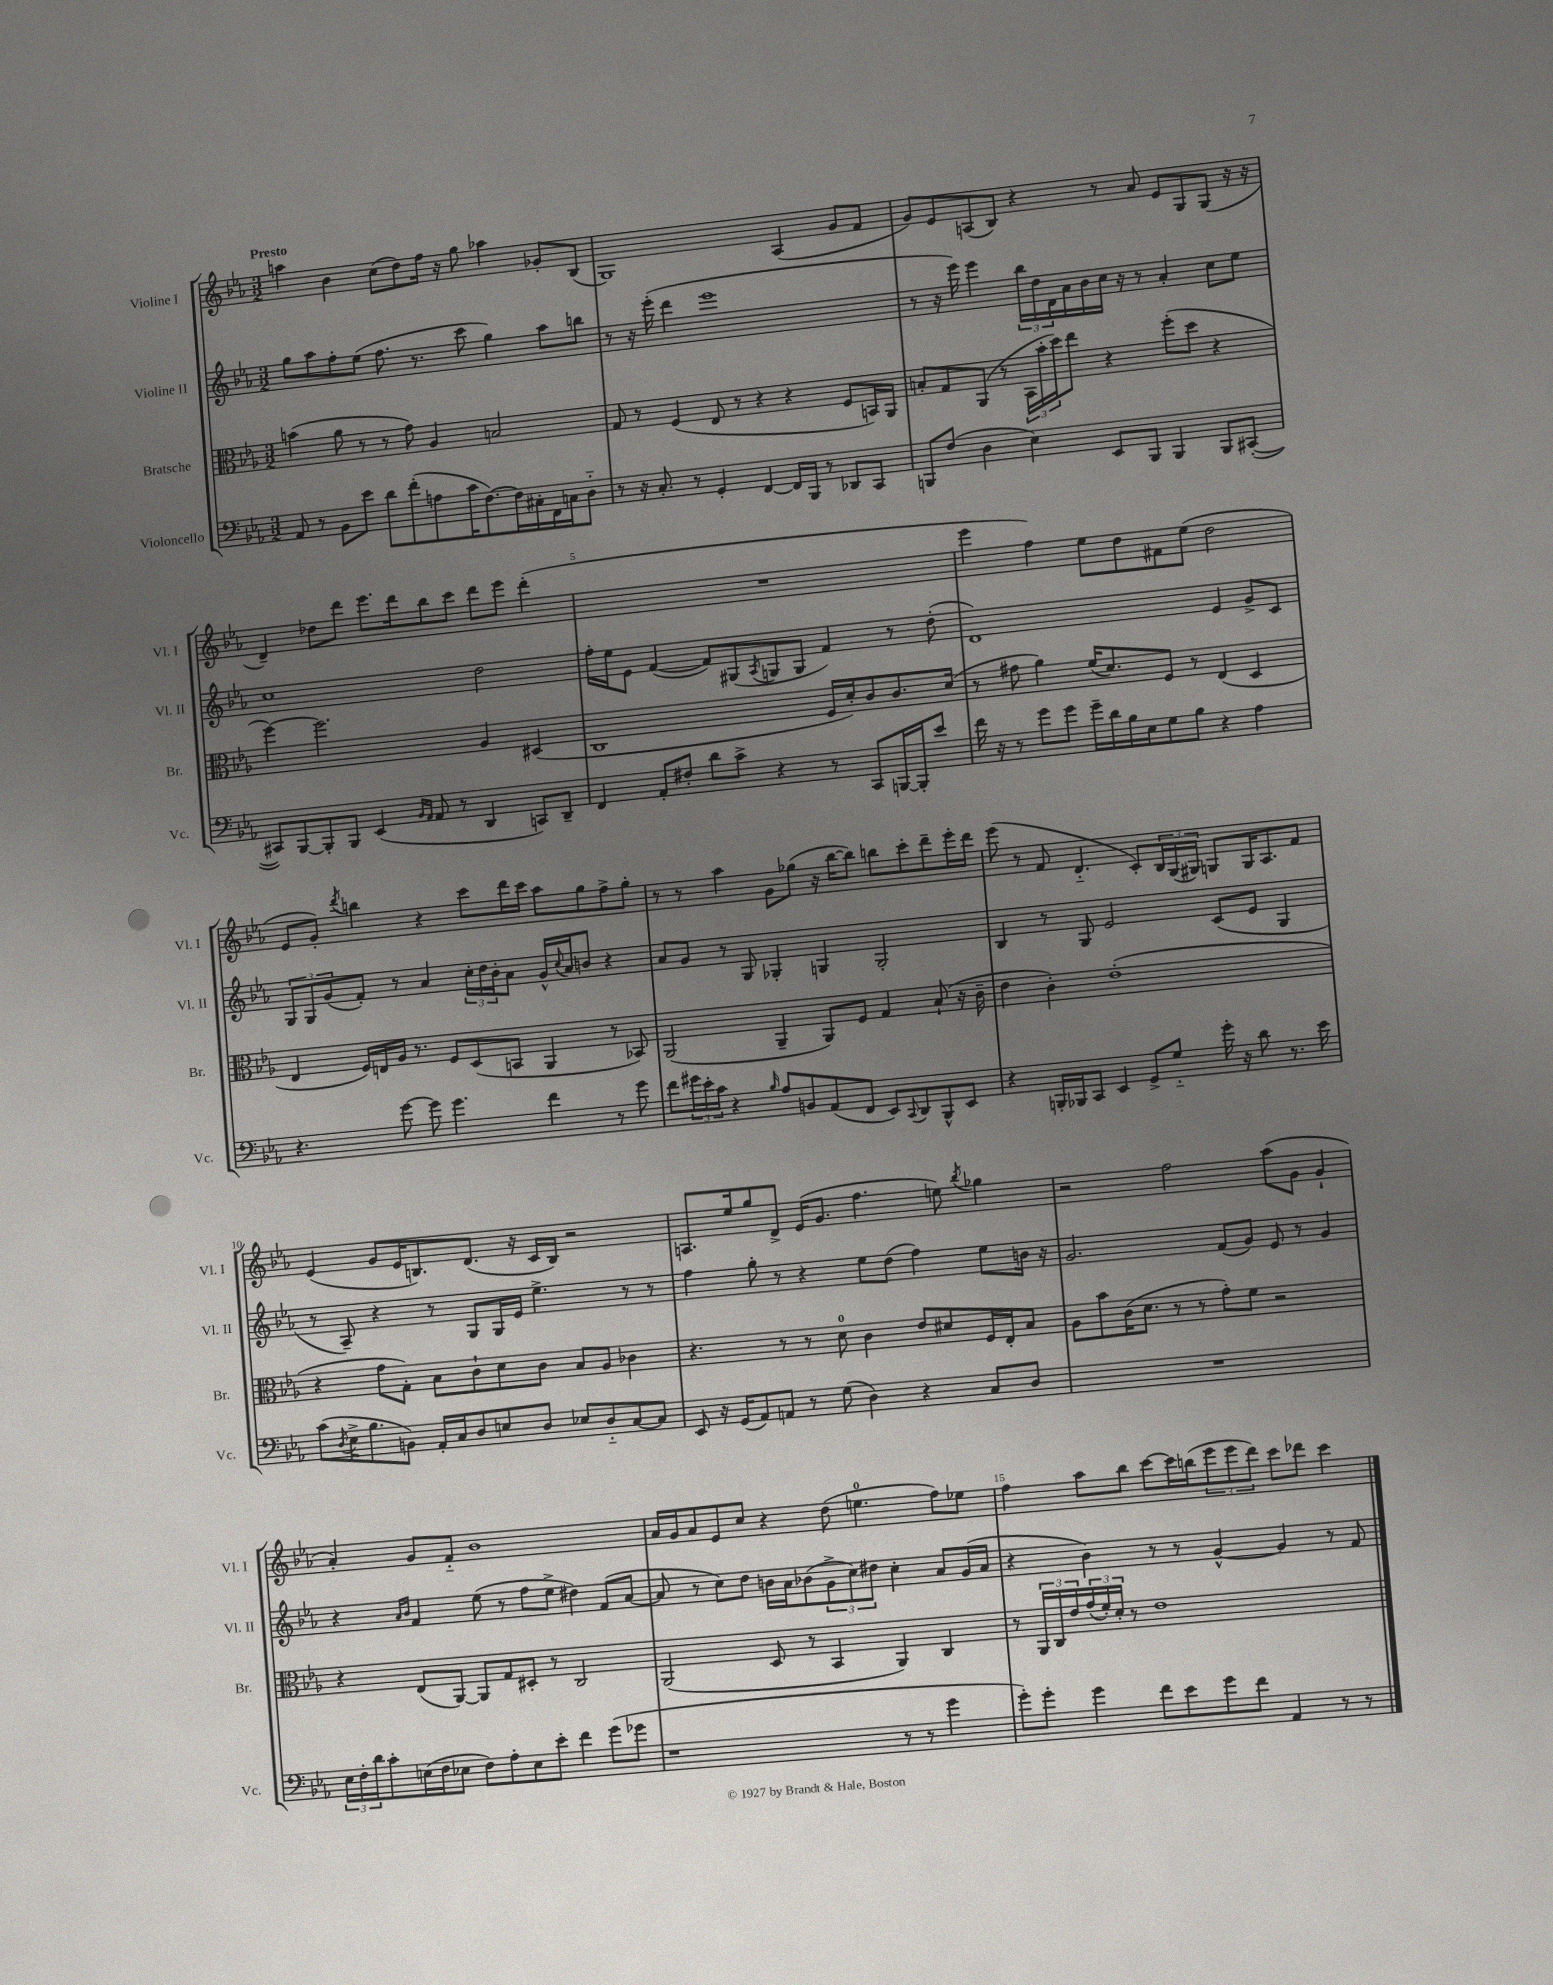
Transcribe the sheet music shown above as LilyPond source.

<<
\new StaffGroup <<
\new Staff = "s0" \with { instrumentName = "Violine I" shortInstrumentName = "Vl. I" } {
    \clef treble \key ees \major \numericTimeSignature \time 3/2 \tempo "Presto"
    a''4 bes'4 c''8( d''8) f''16 r16 g''8 aes''4 ges'8-. bes8( |
    g1) aes4( g'8 f'8 |
    g'8) ees'8 a8( bes8) r4 r8 aes'8 ees'8 g8 g8( r16 r16 |
    d'4--) des''8 d'''8 ees'''8. d'''16 bes''8 c'''8 d'''8 ees'''8 d'''4-.( |
    R1. |
    ees'''4 f''4) ees''8 d''8 fis'8 ees''8( d''2 |
    ees'8 g'8-.) \acciaccatura { d'''8 } b''4 r4 c'''8 d'''16 c'''16 aes''8 g''8 f''8-> g''8-. |
    r8 r8 aes''4 g'8 ges''8( r16 bes''16~ bes''8) b''8 c'''8-. d'''8-- ees'''16-. d'''16 |
    ees'''8( r8 f'8 d'4.-_ c'8-.) \tuplet 3/2 { bes16 g16( gis16) } g8 g16 aes8. f'8 |
    ees'4( g'8 ees'16 b8.) d'8.( r16 c'16 b16) r2 |
    a8. ees''16 g''8 d'8-> ees'16( g'8. f''4. e''8) \acciaccatura { bes''8 } ges''4 |
    r2 f''2 aes''8( g'8 g'4-! |
    aes'4-.) g'8 f'8-_ bes'1 |
    aes'16 g'16 aes'8 ees'8 c''8 r4 d''8( e''4.-0 f''8) ees''8 |
    f''4 aes''8 bes''8 c'''8~ c'''16 b''16( \tuplet 3/2 { ees'''8 ees'''8 d'''8) } c'''8 des'''8 c'''4 \bar "|." |
}
\new Staff = "s1" \with { instrumentName = "Violine II" shortInstrumentName = "Vl. II" } {
    \clef treble \key ees \major \numericTimeSignature \time 3/2
    g''8 aes''8 f''8-. ees''8( f''8. r8. c'''8 g''4) aes''8 b''8 |
    r8 r16 ees'''16-.( d'''4 ees'''1 |
    r8 r16 ees'''16) ees'''4 \tuplet 3/2 { bes''16 d''16 d'16 } aes'16 bes'16 c''16 r16 r8 aes'4-. c''8 ees''8 |
    c''1 d''2 |
    f''16-. ees''16 ees'8 f'4~( f'8) gis8( \acciaccatura { aes8 } g8 g8 f'4) r8 d''8-.( |
    d'1) ees'4 g'8-> c'8 |
    \tuplet 3/2 { g8 g8 g'8( } f'8-.) r8 aes'4 \tuplet 3/2 { c''16-. d''16 bes'16-. } aes'8 g'16-^ \appoggiatura { c''8 } aes'16 b'8 r4 |
    aes'8 g'8 r8 g8 ges4-. g4 g2-. |
    bes4 r8 g8 ees'2 c'8( ees'8 g4 |
    r8 aes8--) r4 r8 g8 g16 ees'16 ees''4.-> r8 r8 |
    f''4 g''8-. r8 r4 ees''8 d''8( f''4) ees''8 b'16 r16 |
    g'2. f'8( g'8) ees'8 r8 g'4 |
    r4 \grace { aes'16 bes'16 } f'4 ees''8( r8 f''8 ees''8-> dis''4) f'8( aes'8~ |
    aes'8 r8 c''8) d''8 b'16 aes'16 bes'8( \tuplet 3/2 { g'8-> c''8) dis''8 } c''4-. aes'8 g'16( aes'16 |
    r4 bes'4) r8 r8 g'4~-^ g'4 r8 f'8 \bar "|." |
}
\new Staff = "s2" \with { instrumentName = "Bratsche" shortInstrumentName = "Br." } {
    \clef alto \key ees \major \numericTimeSignature \time 3/2
    b'4( aes'8 r8 r8 g'8) aes4 b2 |
    g8 r8 f4( ees8 r8 r4 r4 f8 b,16) aes,16 |
    b8-. g8 aes,8( r8 \tuplet 3/2 { bes,16 bes'16-. d''16) } ees''8 r4 f''8-.( d''8 r4 |
    f''4~) f''2. aes4 dis4( |
    c1 f16 d'16-.) c'8 c'8. d'16( |
    r8 gis'8 aes'4) f'16( d'8.) f8 r8 ees4( d4 |
    ees4 f16) e16 aes16 r8. f8 d8( b,8 aes,4 r8 bes,8) |
    aes,2( aes,4-- aes,8) f8 g4 bes8-!( r16 c'16-- |
    ees'4 c'4-.) ees'1-.( |
    r4 g'8 g8-.) bes8 c'8-! d'8 c'8 bes8 aes8 ces'4 |
    r4. r8 r8 d'8-0 c'4 ees'8 dis'8 f16 ees16-. bes8 |
    aes8 bes'8 c'16( d'8. r8 r8 g'8-.) f'8 r2 |
    r4 ees8( aes,8~) aes,8 g8 dis8-. r8 c2 |
    aes,2( d8 r8 bes,4 aes,4) c4 |
    r8 \tuplet 3/2 { aes,16 c16 ees'16 } \tuplet 3/2 { g'16( f'16-.) d'16-. } r8 ees'1 \bar "|." |
}
\new Staff = "s3" \with { instrumentName = "Violoncello" shortInstrumentName = "Vc." } {
    \clef bass \key ees \major \numericTimeSignature \time 3/2
    aes,8 r8 bes,8 ees'8 d'8 f'8-.( a8 c'16 f8.~) f16 cis16-. f,16 c16 d8-_ |
    r8 r16 c8.-. r8 g,4-. f,4~ f,16 bes,,16 r8 des,8 c,8 |
    b,,8 f8( d4 ees4) ees,8 b,,8 b,,4 b,,8 cis,8~-.( |
    cis,8) bes,,8~ bes,,8-. bes,,8 ees,4( \grace { bes,16 aes,16 } aes,8 r8 d,4 c,8) d,8-- |
    f,4 aes,8-. fis8-. d'8 c'8-> r4 r8 c,8 b,,16~ b,,16-. ees'8 |
    f'16 r16 r8 g'8 g'8 g'16-- d'16 bes16 ees16 g8 bes8 r4 aes4 |
    r4. g'8~ g'8 g'4. f'4 r8 g'8 |
    f'8 \tuplet 3/2 { gis'16 ees'16-. c'16 } r4 \grace { bes16 } aes8 b,8 aes,8( f,8 ees,8) \appoggiatura { c,8 } d,8 bes,,8-^ ees,8 |
    r4 b,,16-. bes,,16 c,8 ees,4 g,8-> g8-_ g'16-. r16 d'8 r8. ees'16 |
    c'8( \acciaccatura { d8 } ees16-> bes8. b,8) aes,16-. c16 d8 e8 d8 ees8 d8-_ c8~ c8 |
    ees,8 r16 g,16( aes,8) a,8 r8 g8( d4) r4 c8 d8 |
    R1. |
    \tuplet 3/2 { ees16 f16-. d'16 } c'8-. e16( f16 ees8 f8) aes8-. ees8 ees'8-. f'4 g'8( ges'8 |
    r1 r8 r8 g'4 |
    g'8-.) g'8-. g'4 f'8 ees'8 g'8 f'8 aes,4 r8 r8 \bar "|." |
}
>>
>>
\layout { \context { \Score \override BarNumber.break-visibility = ##(#f #t #t) barNumberVisibility = #(every-nth-bar-number-visible 5) } }
